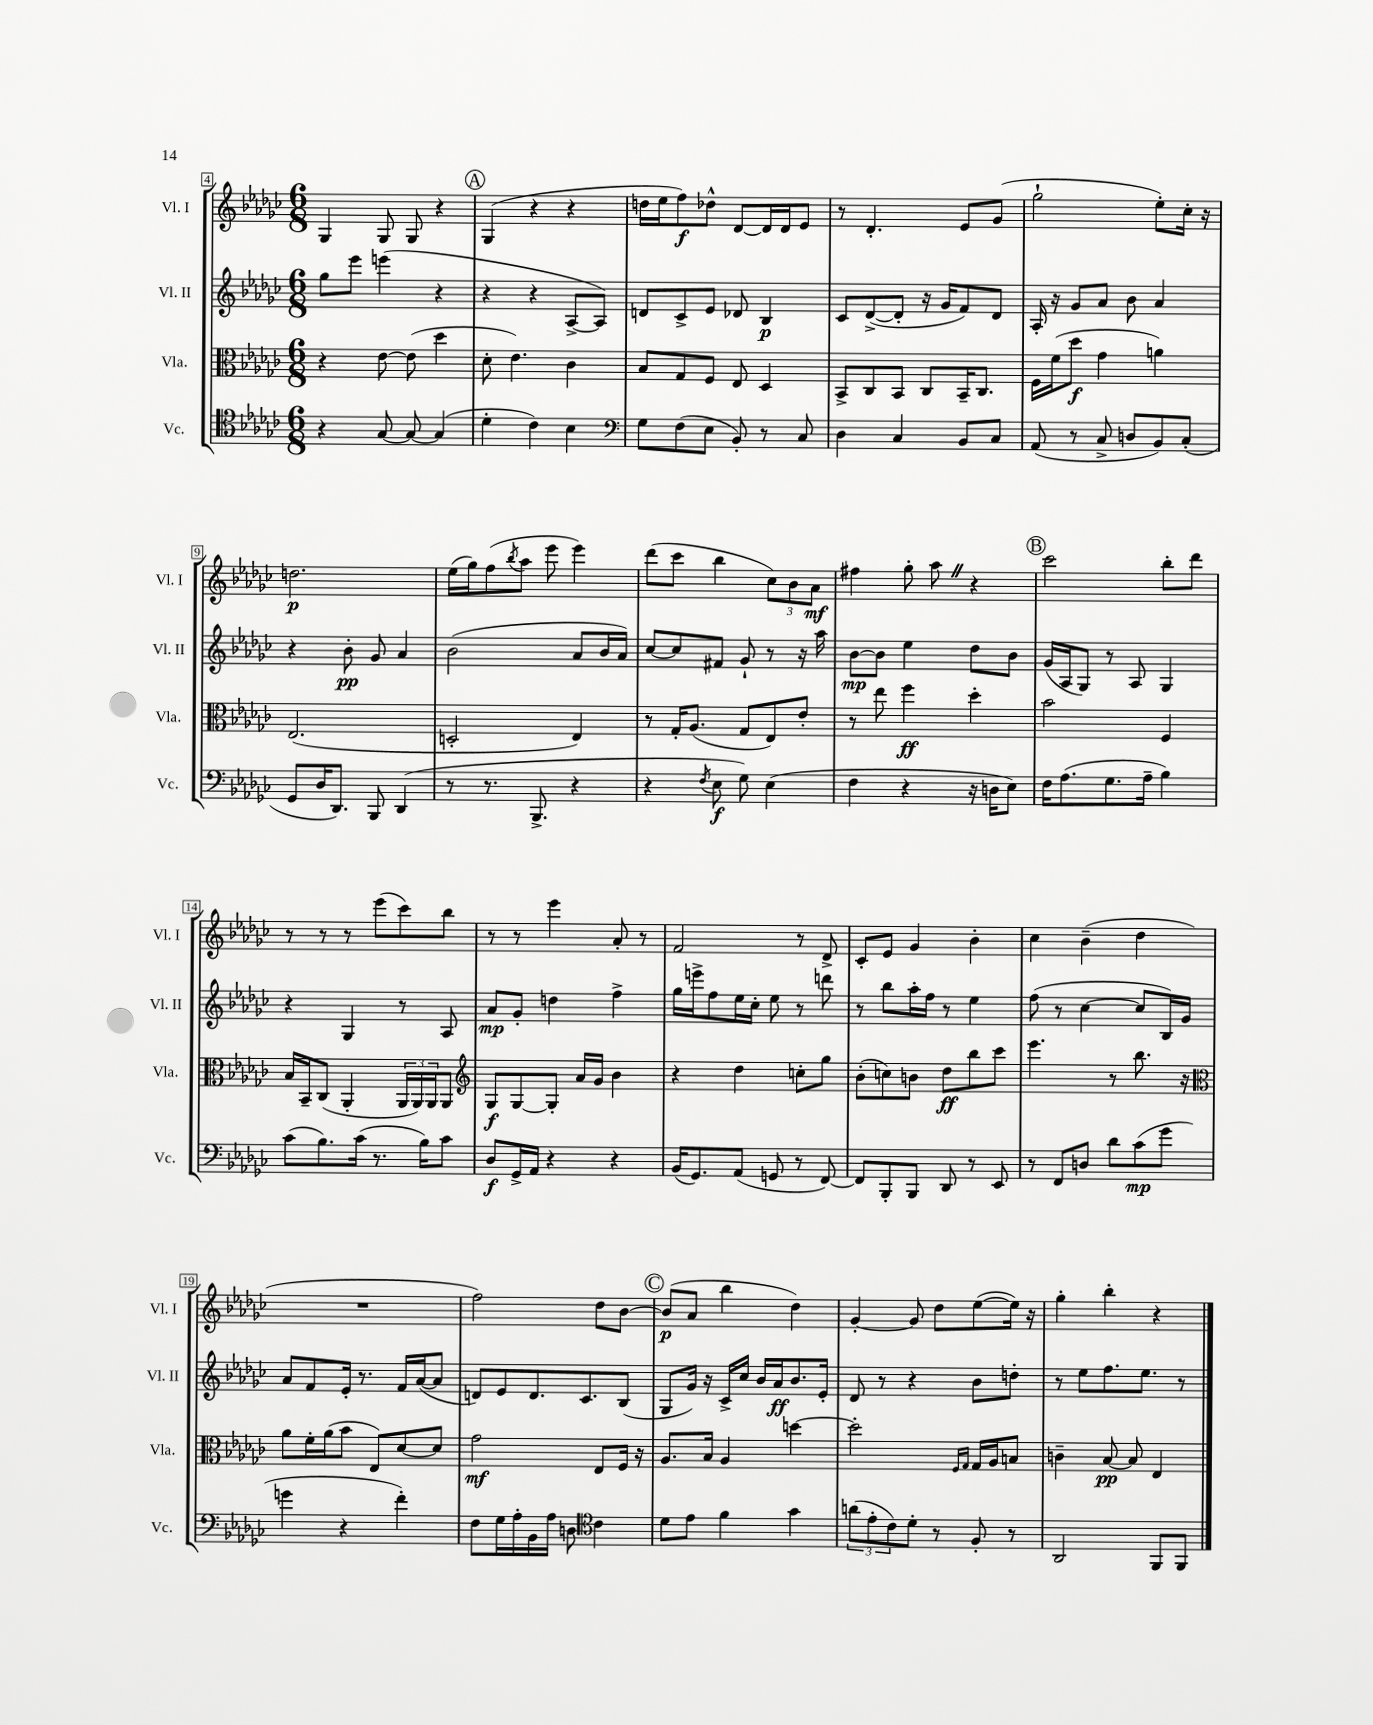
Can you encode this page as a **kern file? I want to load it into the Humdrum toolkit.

**kern	**kern	**kern	**kern
*staff4	*staff3	*staff2	*staff1
*clefC4	*clefC3	*clefG2	*clefG2
*k[b-e-a-d-g-c-]	*k[b-e-a-d-g-c-]	*k[b-e-a-d-g-c-]	*k[b-e-a-d-g-c-]
*M6/8	*M6/8	*M6/8	*M6/8
4r	4r	8gg-	4G-
.	.	8eee-	.
[8G-	[8e-	(4eee	8G-
8G-_	(8e-]	.	8G-
(4G-]	4dd-	4r	4r
=	=	=	=
4d-'	8d-'	4r	(4G-
.	4.e-)	.	.
4c-)	.	4r	4r
4B-	4c-	[8A-^	4r
.	.	8A-])	.
=	=	=	=
*clefF4	*	*	*
8G-	8B-	8d	16dd
.	.	.	16ee-
(8F	8G-	8c-^	8ff)
8E-	8F	8e-	8dd-^^
8BB-')	8E-	8d-	[8d-
8r	4D-	4B-	16d-]
.	.	.	16d-
8C-	.	.	8e-
=	=	=	=
4D-	8BB-^	8c-	8r
.	8C-	([8d-^	4.d-'
4C-	8BB-	8d-']	.
.	8C-	16r	.
.	.	16g-	.
8BB-	16BB-~	8f)	8e-
.	8.C-	.	.
8C-	.	8d-	(8g-
=	=	=	=
(8AA-	16F	16A-'	2gg-`
.	(16f	16r	.
8r	8dd-	8g-	.
8C-^	4g-	8a-	.
8D	.	8b-	.
8BB-)	4a)	4a-	8ee-')
(8C-'	.	.	16cc-'
.	.	.	16r
=	=	=	=
8GG-	(2.E-	4r	2.dd
16D-	.	.	.
8.DD-)	.	.	.
.	.	8b-'	.
8BBB-	.	8g-	.
(4DD-	.	4a-	.
=	=	=	=
8r	2D'	(2b-	(16ee-
.	.	.	16gg-)
8.r	.	.	(8ff
.	.	.	8qbb-
.	.	.	8aa-
8.BBB-^	.	.	.
.	.	.	8eee-
4r	4E-)	8a-	4eee-)
.	.	16b-	.
.	.	16a-)	.
=	=	=	=
4r	8r	[8cc-	(8ddd-
.	16G-'	8cc-]	8ccc-
.	(8.A-	.	.
8qF	.	.	.
8E-	.	8f#	4bb-
8G-)	8G-	8g-`	.
(4E-	8E-)	8r	12cc-)
.	.	.	12b-
.	8e-'	16r	.
.	.	.	12a-
.	.	16aa-	.
=	=	=	=
4F	8r	[8b-	4ff#
.	8ee-	8b-]	.
4r	4ff	4ee-	8gg-'
.	.	.	8aa-
16r	4dd-'	8dd-	4r
16D	.	.	.
8E-)	.	8b-	.
=	=	=	=
16F	2b-	(16g-	2ccc-
(8.A-	.	16A-	.
.	.	8G-)	.
8.G-	.	8r	.
.	.	8A-	.
16A-~	.	.	.
4B-)	4F	4G-	8bb-'
.	.	.	8ddd-
=	=	=	=
(8c-	16B-	4r	8r
.	16BB-~	.	.
8.B-)	(8C-	.	8r
.	4AA-'	4G-	8r
(16c-	.	.	.
8.r	.	.	(8eee-
.	24AA-	8r	8ccc-)
.	24AA-)	.	.
16B-)	.	.	.
.	24AA-	.	.
8c-	8AA-	8A-	8bb-
=	=	=	=
*	*clefG2	*	*
8D-	8G-	8a-	8r
16GG-^	[8G-	8g-'	8r
16AA-	.	.	.
4r	8G-']	4dd	4eee-
.	16a-	.	.
.	16g-	.	.
4r	4b-	4ff^	8a-'
.	.	.	8r
=	=	=	=
(16BB-	4r	16gg-	2f
8.GG-)	.	16eee^	.
.	.	8ff	.
(8AA-	4dd-	16ee-	.
.	.	16cc-'	.
8GG	.	8ee-	.
8r	8cc'	8r	8r
[8FF)	8gg-	8ddd	8d-^
=	=	=	=
8FF]	(8b-'	8r	8c-'
8BBB-'	8cc)	8bb-	8e-
8BBB-	8b	16aa-'	4g-
.	.	16ff	.
8DD-	8dd-	8r	.
8r	8bb-	4ee-	4b-'
8EE-	8ccc-	.	.
=	=	=	=
8r	4.eee-	(8ff	4cc-
8FF	.	8r	.
8D	.	[4cc-	(4b-~
8d-	8r	.	.
(8c-	8.bb-	8cc-]	4dd-
8g-	.	16B-)	.
.	16r	16g-	.
=	=	=	=
*	*clefC3	*	*
4g	8a-	8a-	2.r
.	16f'	8f	.
.	(16a-	.	.
4r	8b-	16e-'	.
.	.	8.r	.
.	8E-)	.	.
4f')	[8d-	16f	.
.	.	([16a-	.
.	8d-]	8a-]	.
=	=	=	=
8F	2g-	8d)	2ff)
16G-	.	8e-	.
16A-'	.	.	.
16BB-	.	8.d	.
16A-	.	.	.
8D	.	.	.
.	.	8.c-	.
*clefC4	*	*	*
4c-	8E-	.	8dd-
.	16F	(8B-	[8b-
.	16r	.	.
=	=	=	=
8d-	8.A-	8G-	(8b-]
8e-	.	16g-)	8a-
.	16B-	16r	.
4f	4A-	16c-^	4bb-
.	.	16cc-	.
.	.	16b-	.
.	.	16a-	.
4g-	[4dd	8.b-	4dd-)
.	.	16e-'	.
=	=	=	=
(12a	2dd']	8d-	[4g-'
12e-'	.	.	.
.	.	8r	.
12c-)	.	.	.
8d-'	.	4r	8g-]
8r	.	.	8dd-
.	16qqF	.	.
.	16qqG-	.	.
8F'	16G-	8b-	([8ee-
.	16A-	.	.
8r	8B	8dd'	16ee-])
.	.	.	16r
=	=	=	=
2AA-	4c~	8r	4gg-'
.	.	8ee-	.
.	[8B-	8.ff	4bb-'
.	8B-]	.	.
.	.	8.ee-	.
8FF	4E-	.	4r
8FF	.	8r	.
==	==	==	==
*-	*-	*-	*-
